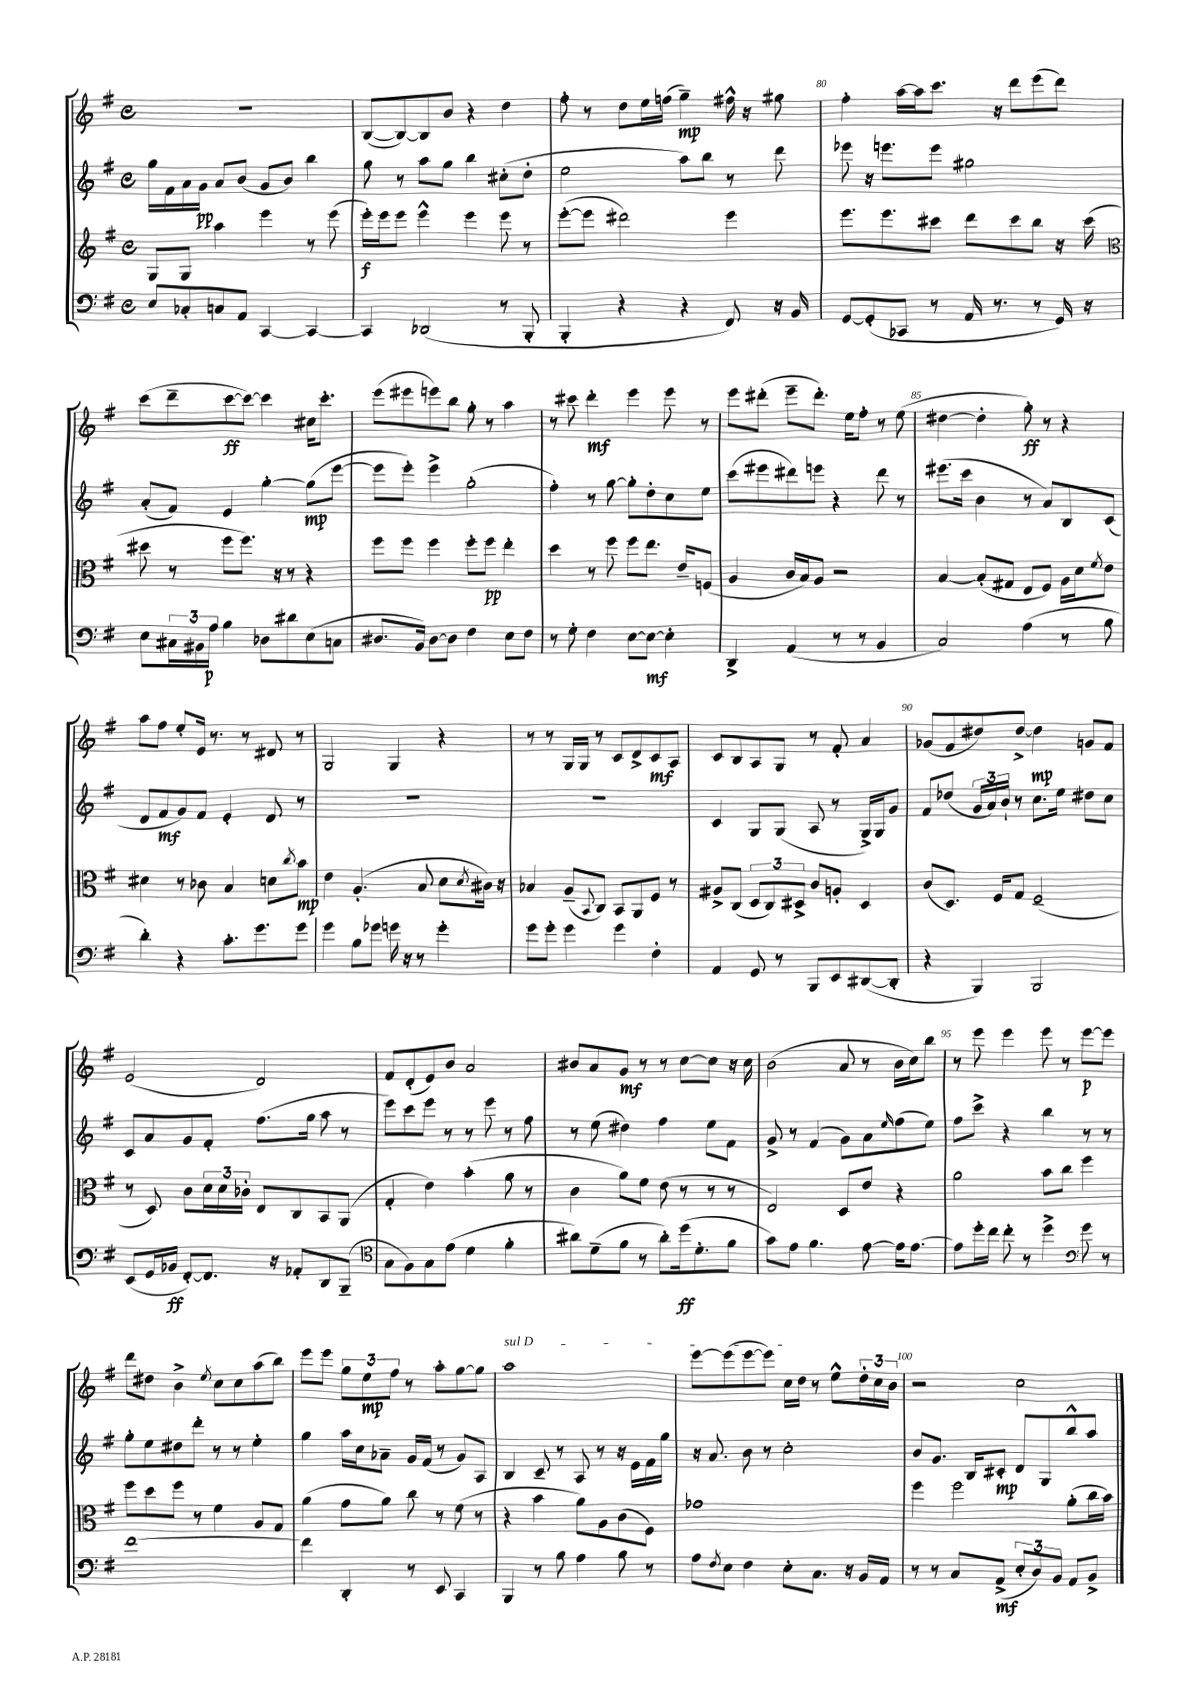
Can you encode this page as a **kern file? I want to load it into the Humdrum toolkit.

**kern	**kern	**kern	**kern
*staff4	*staff3	*staff2	*staff1
*clefF4	*clefG2	*clefG2	*clefG2
*k[f#]	*k[f#]	*k[f#]	*k[f#]
*M4/4	*M4/4	*M4/4	*M4/4
*met(c)	*met(c)	*met(c)	*met(c)
8E/L	8G/L	16gg\LL	1r
.	.	16f#\	.
8C-'/	8G/J	16a\	.
.	.	16g\JJ	.
8C/	4aa\	8a/L	.
8AA/J	.	(8b/J	.
[4CC/	4eee\	8g/L	.
.	.	8b/J)	.
4CC/_	8r	4bb\	.
.	(8eee\	.	.
=	=	=	=
4CC/]	16eee'\LL)	8gg\	([8B/L
.	16eee\J	.	.
.	8eee\J	8r	8B/_)
(2DD-/	4eee^^\	8aa\L	8B/]
.	.	8gg\J	8b/J
.	4eee\	4bb\	4r
8r	8eee\	(8cc#'\L	4dd\
8BBB'/	8r	8dd'\J	.
=	=	=	=
4BBB'/	([8eee'\L	2ee\	8ff#'\
.	8eee\]J	.	8r
4r	2ddd#\)	.	8dd\L
.	.	.	16ee\L
.	.	.	(16ff\JJ
4r	.	8aa\L)	4gg~\)
.	.	8bb\J	.
8FF#/)	4eee\	8r	16ff#^^\
.	.	.	16r
16r	.	8ddd\	8gg#\
16BB/	.	.	.
=	=	=	=
[8GG/L	8.eee\L	8eee-\	4ff#'\
(8GG'/]	.	16r	.
.	8.eee\	8.eee\L	.
8CC-/J	.	.	[16aa\LL
.	.	.	16aa\]J
8r	8ccc#\J	8eee\J	8.ccc\J
16AA/	8ddd\L	2gg#\	.
8.r	.	.	16r
.	8ccc#\	.	8ddd\L
8r	8bb\J	.	(8eee\
16GG/)	16r	.	8ddd\J)
16r	(16ccc#\	.	.
=	=	=	=
*	*clefC3	*	*
8E\L	8dd#\	(8a'/L	(8ccc\L
24C#\L	8r	8f#/J)	8ddd~\
24BB#\	.	.	.
24A\JJ	.	.	.
4B\	8ff#\L	4e/	[8ccc\
.	8.ff#\J)	.	8ccc\_J)
8D-\L	.	[4gg'\	4ccc\]
.	16r	.	.
8d#\	8r	.	.
(8E\	4r	(8gg\]L	16cc#\LK
.	.	.	8.ccc'\J
8C\J	.	[8eee\J	.
=	=	=	=
8.D#/L	8ff#\L	8eee\]L	(8eee\L
.	8ff#\J	8eee'\J)	8eee#\
16BB/Jk)	.	.	.
[8D#\L	4ff#\	4eee^\	8eee\)
8D#\]J	.	.	8bb\J
4F#\	8ff#'\L	(2gg'\	8gg'\
.	8ff#\J	.	8r
8E\L	4ee'\	.	4aa\
8F#\J	.	.	.
=	=	=	=
8r	4dd\	4ff#'\)	8r
8G'\	.	.	8ccc#\
4F#\	8r	8r	4ddd'\
.	8ff#\	[8gg\	.
[8E\L	8ff#\L	8gg'\]L	4eee\
8E\_J	8.ee\J	8dd'\	.
4E'\]	.	8cc\	8eee\
.	16e~/LK	.	.
.	(8F/J	8ee\J	8r
=	=	=	=
4DD^/	4A/	(8ccc\L	8eee\L
.	.	8eee#\	(8ddd#'\J
(4AA/	16c/LL	8ddd#\)	8eee~\L
.	16B/J)	.	.
.	8A/J	8eee\J	8.ddd#'\J)
8r	2r	4r	.
.	.	.	16ee\LK
8r	.	.	8ff#'\J
4BB/	.	8ddd#\	8r
.	.	8r	(8ee\
=	=	=	=
2C/)	[4B/	(8.eee#\L	[4dd#\
.	.	16ccc\Jk	.
.	(8B'/]L	4b\	4dd#'\]
.	8G#/J	.	.
(4A\	8E/L	8r	8gg'\)
.	8F#/J)	8a/L)	8r
8r	16A\LL	8B/	4r
.	16d\J	.	.
.	8qf#/	.	.
8B\	8e\J	(8c/J	.
=	=	=	=
4d'\)	4d#\	8d/L	8aa\L
.	.	8f#/	8ff#\J
4r	8r	8g/)	8ee'/L
.	8c-\	8f#/J	16e/Jk
.	.	.	8.r
8.c'\L	4B/	4e'/	.
.	.	.	8r
8.g\	.	.	.
.	8d\L	8d/	8d#/
.	8qcc/	.	.
8g\J	8b\J	8r	8r
=	=	=	=
4g\	4e\	1r	2G/
8B\L	(4.A'/	.	.
8g-\J	.	.	.
16g\	.	.	4G/
16r	.	.	.
8r	8B/	.	.
4g'\	8d\L	.	4r
.	8qd/	.	.
.	16c#\Jk)	.	.
.	16r	.	.
=	=	=	=
8g\L	4B-/	1r	8r
8g'\J	.	.	8r
4g\	(8A~/L	.	16G/LL
.	.	.	16G/JJ
.	8qqBB/	.	.
.	8C/J)	.	8r
4g\	8BB/L	.	8c/L
.	8AA/	.	8d^/
4F#'\	8F#/J	.	8c/
.	8r	.	8A/J
=	=	=	=
4AA/	8A#^/L	4c/	8c/L
.	(8C/J	.	8B/
8GG/	12D/L	8G/L	8A/
.	12C/)	.	.
8r	.	(8G/J	8G/J
.	12D#^/J	.	.
8BBB/L	8c/L	8A/	8r
8EE/	8A'/J	8r	8f#'/
([8DD#/	4D#/	16G^/LL)	4a/
.	.	16G/J	.
8DD#'/]J	.	8g/J	.
=	=	=	=
4r	(8c/L	8f#/L	(8g-/L
.	8.D/J)	(8dd-/J	8f#/
4BBB/)	.	24g/LL	8dd#/)
.	.	24a/)	.
.	16F#/LK	.	.
.	.	24b`/JJ	.
.	8G/J	8r	[8dd#^/J
2BBB/	(2F#~/	8.cc\L	4dd#\]
.	.	16ee\Jk	.
.	.	8dd#\L	8g/L
.	.	8cc\J	8f#/J
=	=	=	=
(8EE/L	8r	8c/L	(2e/
16GG/L	8D/)	8a/	.
16BB-/JJ	.	.	.
[8FF#'/L)	8c\L	8g/	.
8.FF#/]J	24d\L	8f#'/J	.
.	24d\	.	.
.	24c-'\JJ	.	.
.	8E/L	(8.ff#\L	2d/)
16r	.	.	.
8AA-'/L	8C/	.	.
.	.	16gg\Jk	.
8DD/	8BB/	8aa\	.
(8BBB~/J	(8AA/J	8r	.
=	=	=	=
*clefC4	*	*	*
8G\L	4G'/	8eee\L)	8f#/L
8F#\)	.	8ccc\	(8d'/
8G\	4e\)	8eee\J	8e/)
(8e\J	.	8r	8b/J
4d\	(4b'\	8r	2a/
.	.	8eee\	.
4f#'\	8a\	8r	.
.	8r	8ff#\	.
=	=	=	=
8a#\L)	4c\	8r	8b#/L
(8d~\	.	(8ee\	8a/
8f#\J	8a\L)	4dd#\)	8g/J
8r	8f#\J	.	8r
8a#'\L)	(8e\	4ff#\	8r
(16dd\k	8r	.	[8cc\L
8.d'\	.	.	.
.	8r	8ee\L	8cc\]J
8f#\J	8r	8f#\J	16r
.	.	.	16cc\
=	=	=	=
8g\L)	2E/)	8g^/	(2b\
8e\J	.	8r	.
4.f#\	.	(4f#/	.
.	8D/L	8g\L)	8a/
[8e\	8e/J	8a\	8r
.	.	16qqee/	.
16e\]LK	4r	(8ff#\	16b\LL
[8.e\J	.	.	16cc\J)
.	.	8ee\J)	8bb\J
=	=	=	=
8e\]L	2a\	8ff#\L	8r
16dd'\L	.	8ccc^\J	8eee\
16cc\JJ	.	.	.
8cc'\	.	4r	4eee\
8r	.	.	.
4dd^\	8b\L	4bb\	8eee\
.	8cc\J	.	8r
*clefF4	*	*	*
8g\	4ff#\	8r	[8eee\L
8r	.	8r	8eee\]J
=	=	=	=
[1f#	8ff#\L	8gg'\L	8ddd\L
.	8dd\	8ee\	8dd#\J
.	8ff#\J	8dd#\	4b^\
.	8r	8ddd'\J	.
.	.	.	8qee/
.	4f#\	8r	8cc\L
.	.	8r	8cc\
.	8A/L	4ee'\	(8aa\
.	8G/J	.	8bb\J)
=	=	=	=
4f#\]	(4a\	4gg\	8eee\L
.	.	.	8eee\J
4DD'/	8g\L	16aa\LL	12gg\L
.	.	16cc\J	.
.	.	.	12ee\
.	8a\J)	8a-~\J	.
.	.	.	12ff#\J
8r	8cc\	16g/LL	8r
.	.	(16f#/JJ	.
8EE/	8r	8r	8aa'\L
4CC/	(8f#\	8g/L)	[8gg\
.	8r	8A/J	8gg\]J
=	=	=	=
4BBB/	4r	4B/	1aa
8r	4b\	8c~/	.
8B\	.	8r	.
4A\	8a\L)	8A/	.
.	8A\	8r	.
8B\	(8c\	16r	.
.	.	16e\LL	.
8r	8F#\J)	16f#\	.
.	.	16gg\JJ	.
=	=	=	=
8A\L	1g-	16r	[8eee\L
.	.	8.a/	.
8qF#/	.	.	.
8E\J	.	.	(8eee\]
4F#\	.	8b\	[8eee\
.	.	8r	8eee\]J)
8E'\L	.	2cc'\	16cc\LL
.	.	.	16dd\JJ
8.C\J	.	.	8r
.	.	.	8ee^^\L
16r	.	.	.
16BB/LL	.	.	24dd'\L
.	.	.	24cc\
16AA/JJ	.	.	.
.	.	.	24b\JJ
=	=	=	=
8r	4ff#\	8b/L	2r
8r	.	8.g/J	.
8C/L	2ff#\	.	.
.	.	16B/LK	.
(8AA^/J	.	8c#'/J	.
12E'/L	.	8d/L	2cc\
12D/)	.	.	.
.	.	8G/	.
12BB/J	.	.	.
8AA/L	(8a'\L	8bb^^/	.
8BB^/J	16cc\L	8aa/J	.
.	16b\JJ)	.	.
==	==	==	==
*-	*-	*-	*-
